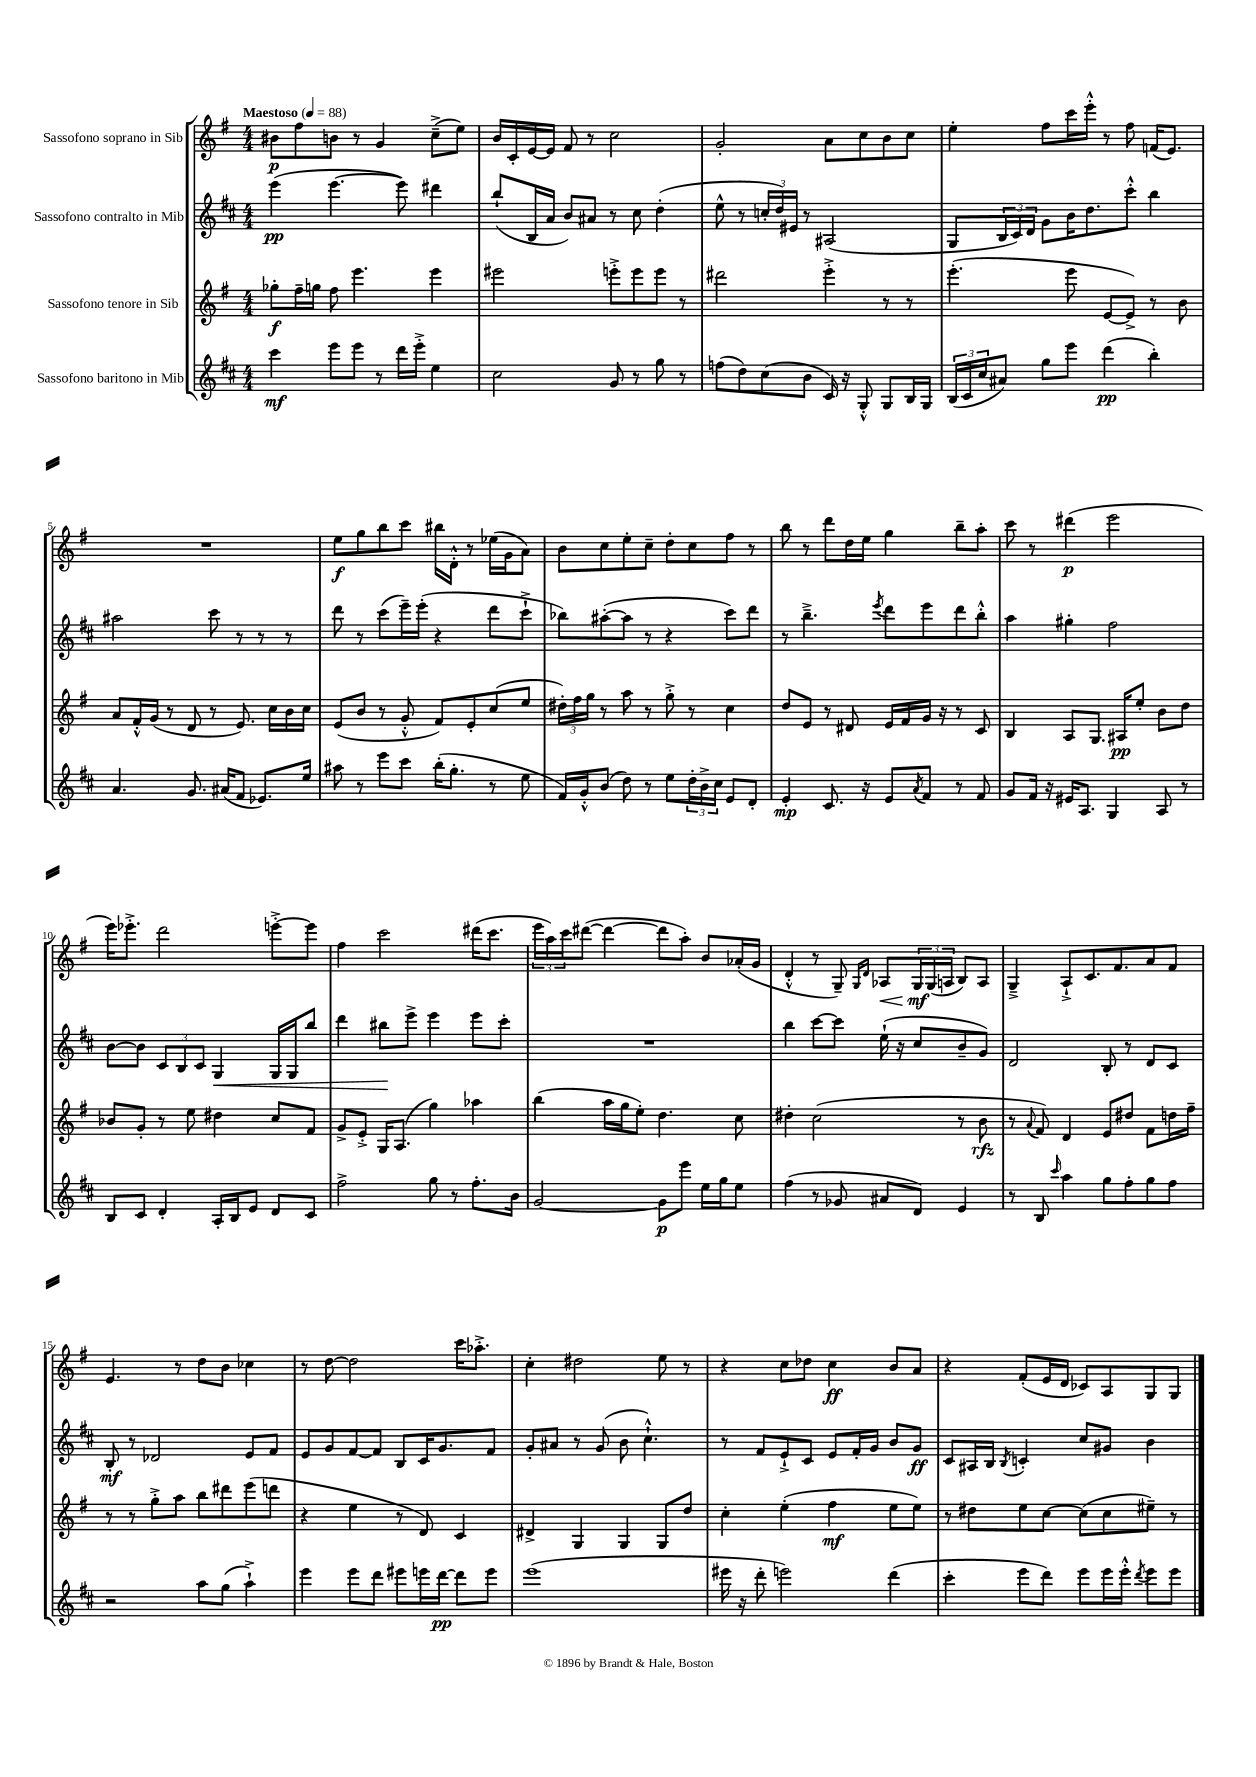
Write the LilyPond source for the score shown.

<<
\new StaffGroup <<
\new Staff = "s0" \with { instrumentName = "Sassofono soprano in Sib" } {
    \clef treble \key g \major \numericTimeSignature \time 4/4 \tempo "Maestoso" 4 = 88
    bis'8\p fis''8 b'8 r8 g'4 c''8--->( e''8) |
    b'16 c'16-. e'16~ e'16 fis'8 r8 c''2 |
    g'2-. a'8 c''8 b'8 c''8 |
    e''4-. fis''8 c'''16 e'''16-.-^ r8 fis''8 f'16( e'8.) |
    R1 |
    e''8\f g''8 b''8 c'''8 bis''16 d'16-.-^ r8 ees''16( g'16 a'8) |
    b'8 c''8 e''8-. c''8-- d''8-. c''8 fis''8 r8 |
    b''8 r8 d'''8 d''16 e''16 g''4 b''8-- a''8-. |
    c'''8 r8 dis'''4\p( e'''2 |
    e'''16) ees'''8.-.-> d'''2 e'''8~-.-> e'''8 |
    fis''4 c'''2 dis'''16( c'''8. |
    \tuplet 3/2 { e'''16 a''16) c'''16 } dis'''8~( dis'''4~ dis'''8 a''8-.) b'8 aes'16-.( g'16 |
    d'4-.-^ r8 g8--) \grace { g16 d'16 } aes8\< \tuplet 3/2 { g16\mf\! g16( a16 } b8) a8 |
    g4---> a8-!-> c'8. fis'8. a'8 fis'8 |
    e'4. r8 d''8 b'8 ces''4 |
    r8 d''8~ d''2 c'''16 aes''8.-.-> |
    c''4-. dis''2 e''8 r8 |
    r4 c''8 des''8 c''4\ff b'8 a'8 |
    r4 fis'8-.( e'16 d'16 ces'8) a8 g8 g8 \bar "|." |
}
\new Staff = "s1" \with { instrumentName = "Sassofono contralto in Mib" } {
    \clef treble \key d \major \numericTimeSignature \time 4/4
    e'''4\pp( e'''4.~ e'''8) dis'''4 |
    b''8-!( b16 a'16 b'8) ais'8 r8 cis''8 d''4-.( |
    e''8-^ r8 \tuplet 3/2 { c''16-. d''16) eis'16 } r8 ais2( |
    g8 \tuplet 3/2 { b16 cis'16) d'16 } g'8 b'16 d''8. cis'''8-.-^ b''4 |
    ais''2 cis'''8 r8 r8 r8 |
    d'''8 r8 cis'''8( e'''16--) e'''16-.( r4 d'''8 cis'''8-!-> |
    bes''8) ais''8~-.( ais''8 r8 r4 cis'''8) d'''8 |
    r8 b''4.---> \acciaccatura { e'''8 } d'''8 e'''8 d'''8 b''8-.-^ |
    a''4 gis''4-. fis''2 |
    b'8~ b'8 \tuplet 3/2 { cis'8 b8 cis'8 } g4\< g16 g16 b''8 |
    d'''4 bis''8\! e'''8-> e'''4 e'''8 cis'''8-. |
    R1 |
    b''4 cis'''8~ cis'''8 e''16-!( r16 cis''8 b'8-- g'8) |
    d'2 b8-. r8 d'8 cis'8 |
    b8-.\mf r8 des'2 e'8 fis'8 |
    e'8 g'8 fis'8~ fis'8 b8 cis'16 g'8. fis'8 |
    g'8-. ais'8 r8 g'8( b'8 cis''4.-!-^) |
    r8 fis'8 e'8-!-> cis'8 e'8 fis'16-. g'16 b'8 g'8\ff |
    cis'8 ais16 b16 \acciaccatura { b8 } c'4-. cis''8 gis'8 b'4 \bar "|." |
}
\new Staff = "s2" \with { instrumentName = "Sassofono tenore in Sib" } {
    \clef treble \key g \major \numericTimeSignature \time 4/4
    ges''8-.\f fis''16-- g''16 fis''8 e'''4. e'''4 |
    eis'''2 e'''8-.-> e'''8 e'''8 r8 |
    dis'''2 e'''4-.-> r8 r8 |
    e'''4.-.( e'''8 e'8~ e'8->) r8 b'8 |
    a'8 fis'16-.-^ g'16( r8 d'8 r8 e'8.) c''16 b'16 c''16 |
    e'8( b'8 r8 g'8-.-^ fis'8) e'8-. c''8( e''8 |
    \tuplet 3/2 { dis''16-.) fis''16 g''16 } r8 a''8 r8 g''8-.-> r8 c''4 |
    d''8 e'8 r8 dis'8 e'16 fis'16 g'16 r16 r8 c'8 |
    b4 a8 g8. ais16\pp e''8-. b'8 d''8 |
    bes'8 g'8-. r8 e''8 dis''4 c''8 fis'8 |
    g'8-> e'8-.-> g16 a8.( g''4) aes''4 |
    b''4( a''16 g''16 e''8-.) d''4. c''8 |
    dis''4-. c''2( r8 b'8\rfz |
    r8 \appoggiatura { a'8 } fis'8) d'4 e'8 dis''8 fis'8 d''16 fis''16-- |
    r8 r8 g''8-.-> a''8 b''8 dis'''8 e'''8( d'''8 |
    r4 e''4 r8 d'8) c'4 |
    dis'4-> g4 g4 g8 d''8 |
    c''4-. e''4-.( fis''4\mf e''8 e''8) |
    r8 dis''8 e''8 c''8~ c''8( c''8 eis''8--) r8 \bar "|." |
}
\new Staff = "s3" \with { instrumentName = "Sassofono baritono in Mib" } {
    \clef treble \key d \major \numericTimeSignature \time 4/4
    cis'''4\mf e'''8 e'''8 r8 d'''16 e'''16-.-> e''4 |
    cis''2 g'8 r8 g''8 r8 |
    f''8( d''8) cis''8( b'8 cis'16) r16 g8-.-^ g8 b16 g16 |
    \tuplet 3/2 { b16( cis'16 cis''16 } ais'8) g''8 e'''8 d'''4\pp( b''4-.) |
    a'4. g'8. ais'16( fis'8 ees'8.) e''16 |
    ais''8 r8 e'''8 cis'''8 b''16-.( g''8.-. r8 e''8 |
    fis'16) g'16-.-^ b'8( d''8) r8 e''8 \tuplet 3/2 { d''16-. b'16-> cis''16 } e'8 d'8-. |
    e'4-.\mp cis'8. r16 e'8 \acciaccatura { a'8 } fis'8 r8 fis'8 |
    g'8 fis'16 r16 eis'16 a8. g4 a8 r8 |
    b8 cis'8 d'4-. a16-. b16 e'8 d'8 cis'8 |
    fis''2-> g''8 r8 fis''8.-. b'16 |
    g'2~ g'8\p e'''8 e''16 g''16 e''8 |
    fis''4( r8 ges'8 ais'8 d'8) e'4 |
    r8 b8 \grace { cis'''16 } a''4 g''8 fis''8-. g''8 fis''8 |
    r2 a''8 g''8( a''4-!->) |
    e'''4 e'''8 d'''8 eis'''8 e'''16 d'''16~\pp d'''8 e'''8 |
    e'''1( |
    eis'''16 r16 d'''8-. e'''2) d'''4( |
    cis'''4-. e'''8 d'''8) e'''8 e'''16 e'''16-.-^ \acciaccatura { d'''8 } e'''8 e'''8 \bar "|." |
}
>>
>>
